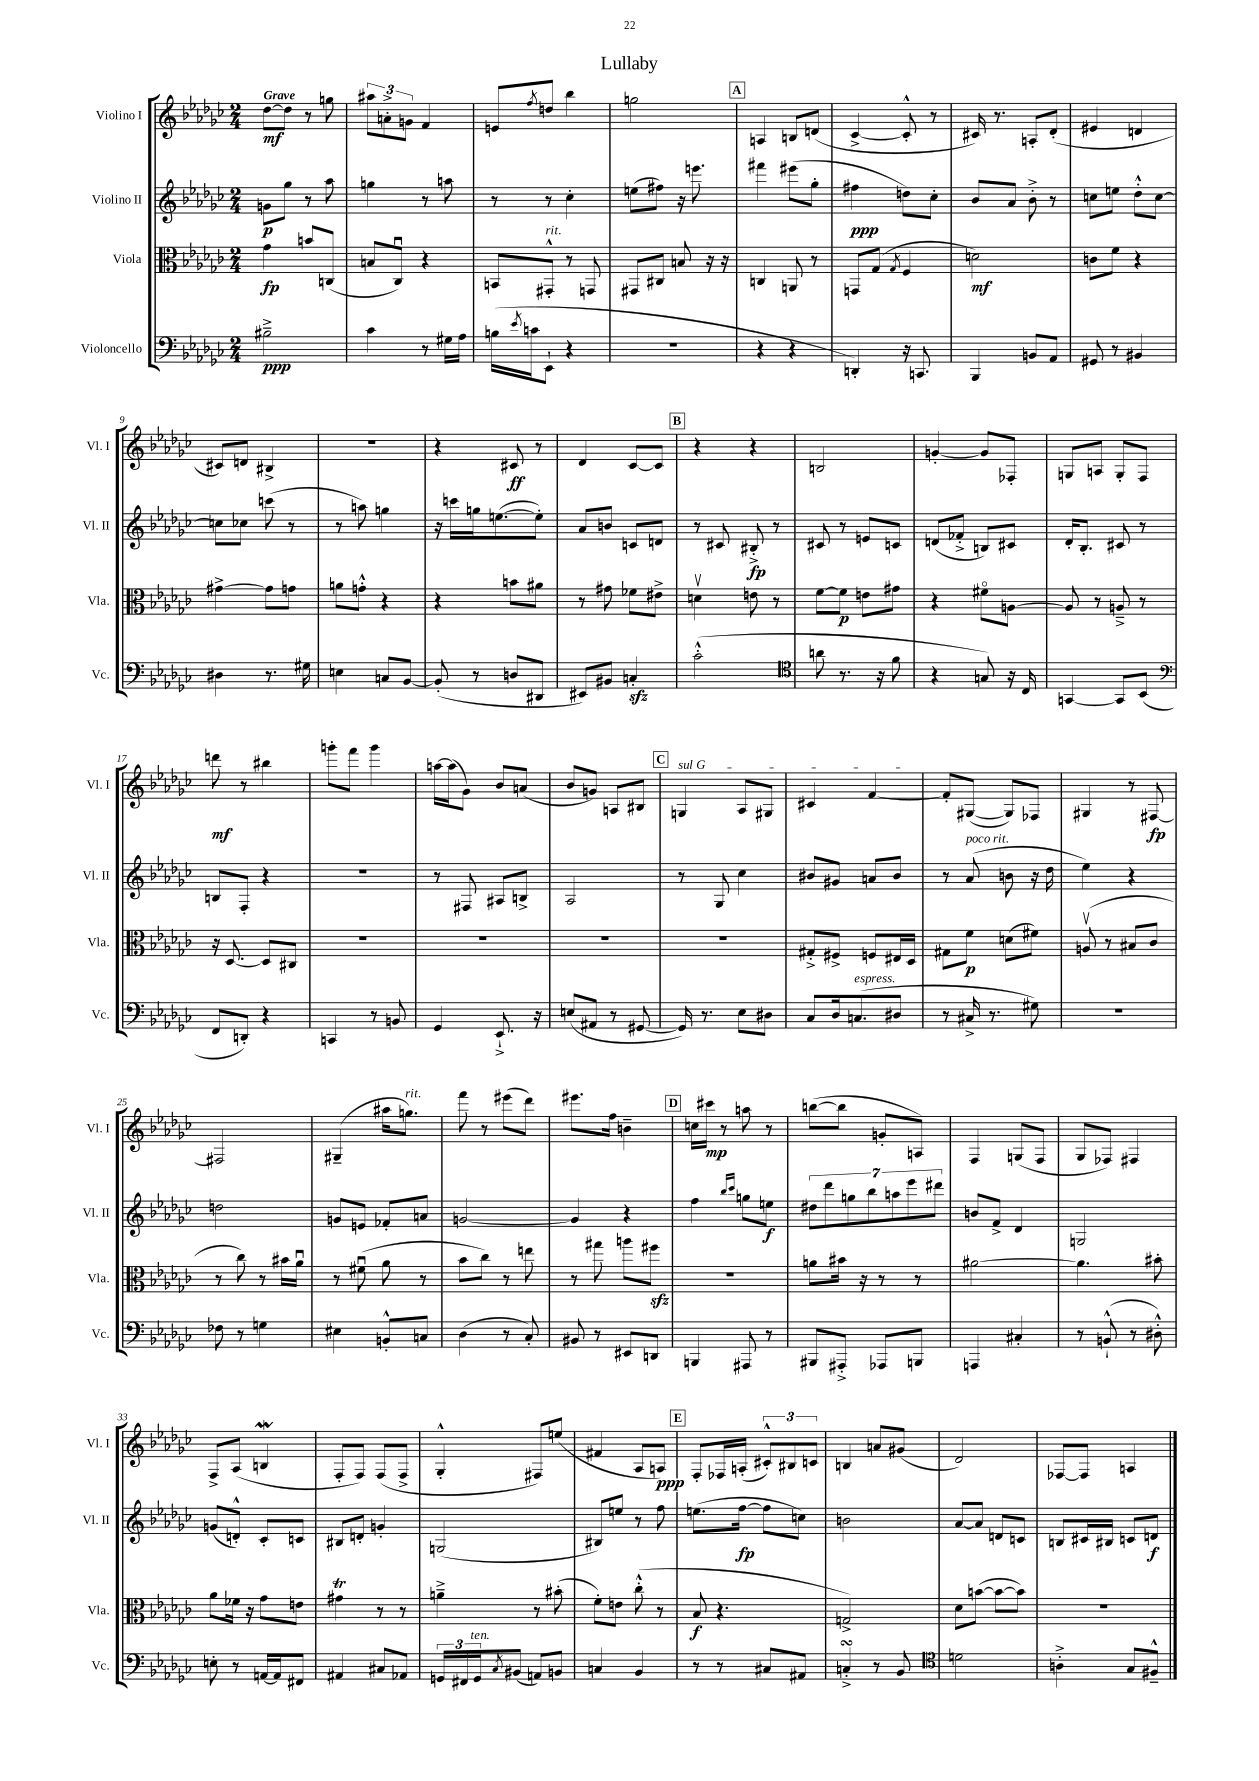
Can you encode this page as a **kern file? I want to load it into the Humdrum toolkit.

**kern	**kern	**kern	**kern
*staff4	*staff3	*staff2	*staff1
*clefF4	*clefC3	*clefG2	*clefG2
*k[b-e-a-d-g-c-]	*k[b-e-a-d-g-c-]	*k[b-e-a-d-g-c-]	*k[b-e-a-d-g-c-]
*M2/4	*M2/4	*M2/4	*M2/4
2B#~^\	4g-\	8g\L	[8dd-\L
.	.	8gg-\J	8dd-\]J
.	8b/L	8r	8r
.	(8C/J	8aa-\	8gg\
=	=	=	=
4c-\	8B/L	4gg\	12aa#\L
.	.	.	12a'^\
.	8C-u/J)	.	.
.	.	.	12g\J
8r	4r	8r	4f/
16G#\LL	.	8aa\	.
16A-\JJ	.	.	.
=	=	=	=
(16B\LL	8BB/L	8r	8e/L
8qe-/	.	.	.
16c\J	.	.	.
.	.	.	8qff/
8EE-`\J	8GG#'^^/J	8r	8dd/J
4r	8r	4cc-'\	4bb-\
.	8GG/	.	.
=	=	=	=
2r	8GG#/L	(8ee\L	2gg\
.	8C#/J	8ff#\J)	.
.	8B/	16r	.
.	.	8.eee\	.
.	16r	.	.
.	16r	.	.
=	=	=	=
4r	4C/	4fff#\	4A/
4r	8AA/	(8eee#\L	8B/L
.	8r	8gg-'\J	(8d/J
=	=	=	=
4DD'/)	8GG/L	4ff#\	[4c-^/
.	(8G-/J	.	.
.	8qG-/	.	.
16r	4F/	8dd\L)	8c-'^^/]
8.CC/	.	.	.
.	.	8cc-'\J	8r
=	=	=	=
4BBB-/	2d\)	8b-/L	16c#/)
.	.	.	8.r
.	.	8a-/J	.
8BB/L	.	8b-'^\	8A'/L
8AA-/J	.	8r	(8d-'/J
=	=	=	=
8GG#/	8c\L	8cc\L	4e#/
8r	8f\J	8ee\J	.
4BB#/	4r	8dd-'^^\L	4d/
.	.	[8cc\J	.
=	=	=	=
4D#\	[4g#^\	8cc\]L	8c#/L)
.	.	8cc-\J	8d/J
8.r	8g#\]L	(8ccc\	4B#^/
.	8g\J	8r	.
16G#\	.	.	.
=	=	=	=
4E\	8a\L	8r	2r
.	8g'^^\J	8aa\)	.
8C/L	4r	4gg\	.
[8BB-/J	.	.	.
=	=	=	=
(8BB-'/]	4r	16r	4r
.	.	16ccc\LL	.
8r	.	16gg\J	.
.	.	([8.ee\	.
8D/L	8b\L	.	8c#/
8DD#/J	8a#\J	8ee'\]J)	8r
=	=	=	=
8EE#/L)	8r	8a-/L	4d-/
8BB#/J	8g#\	8b/J	.
4C'/	8f-\L	8c/L	[8c-/L
.	8e#^\J	8d/J	8c-/]J
=	=	=	=
(2c-'^^\	4dv\	8r	4r
.	.	8c#/	.
.	8e\	8B#'^/	4r
.	8r	8r	.
=	=	=	=
*clefC4	*	*	*
8a\	[8f\L	8c#/	2B/
8.r	8f\]J	8r	.
.	8e\L	8e/L	.
16r	.	.	.
8f\	8g#\J	8c/J	.
=	=	=	=
4r	4r	(8d/L	[4g'/
.	.	8f-'^/J	.
8G/)	8f#o\L	8B/L)	8g/]L
16r	[8A\J	8c#/J	8F-'/J
16C-/	.	.	.
=	=	=	=
[4GG/	8A/]	16d-'/LK	8G/L
.	.	8.B-'/J	.
.	8r	.	8A/J
8GG/]L	8A~^/	8c#/	8G'/L
(8BB-/J	8r	8r	8F/J
=	=	=	=
*clefF4	*	*	*
8FF/L	16r	8B/L	8ddd\
.	[8.D-/	.	.
8DD'/J)	.	8F'/J	8r
4r	8D-/]L	4r	4bb#\
.	8C#/J	.	.
=	=	=	=
4CC/	2r	2r	8ggg'\L
.	.	.	8fff\J
8r	.	.	4ggg\
8BB/	.	.	.
=	=	=	=
4GG-/	2r	8r	[16aa\LL
.	.	.	(16aa\]J
.	.	8F#/	8g-\J)
8.EE-`^/	.	8A#/L	8b-/L
.	.	8B^/J	(8a/J
16r	.	.	.
=	=	=	=
(8E/L	2r	2A-/	8b-/L
8AA#/J	.	.	8g/J)
8r	.	.	8A/L
[8GG#/	.	.	8B#/J
=	=	=	=
16GG#/])	2r	8r	4G/
8.r	.	.	.
.	.	8G-/	.
8E-\L	.	4cc-\	8A-/L
8D#\J	.	.	8G#/J
=	=	=	=
8C-/L	8G#'^/L	8b#/L	4c#/
16D-/k	8F#^/J	8g#/J	.
(8.C/	.	.	.
.	8F/L	8a/L	[4f/
8D#/J	16E#/L	8b#/J	.
.	16D-/JJ	.	.
=	=	=	=
8r	8G#\L	8r	8f'/]L
16C#^/	8f\J	(8a-/	([8G#/J
8.r	.	.	.
.	(8d\L	8b\	8G#/]L)
8G#\)	8f#\J)	16r	8F-/J
.	.	16dd-\	.
=	=	=	=
2r	(8Av/	4ee-\)	4G#/
.	8r	.	.
.	8B#/L	4r	8r
.	8c-/J	.	[8F#/
=	=	=	=
8F-\	8r	2dd\	2F#/]
8r	8cc-\)	.	.
4G\	8r	.	.
.	16b#\LL	.	.
.	16a-u\JJ	.	.
=	=	=	=
4E#\	8r	8g/L	(4G#~/
.	(8f#u\	8e/J	.
8BB'^^/L	8a-\	8f-'/L	16aa#\LK
.	.	.	8.gg\J)
8C/J	8r	8a/J	.
=	=	=	=
(4D-\	8b-\L	[2g/	8fff\
.	8cc-\J)	.	8r
8r	8r	.	(8eee#\L
8C-'/)	8ee\	.	8ddd-\J)
=	=	=	=
8BB#/	8r	4g/]	8.eee#\L
8r	8gg#\	.	.
.	.	.	16ff\Jk
8EE#/L	8aa\L	4r	4b~\
8DD/J	8ff#\J	.	.
=	=	=	=
4BBB/	2r	4ff\	16cc\LL
.	.	.	16ccc#\JJ
.	.	.	8r
.	.	16qqbb-/LL	.
.	.	16qqccc-/JJ	.
8AAA#/	.	8gg\L	8aa\
8r	.	8ee\J	8r
=	=	=	=
8BBB#/L	8a\L	14dd#\L	([8bb\L
.	.	14ddd-\	.
8AAA#'^/J	16b#\Jk	.	8bb\]J
.	.	14gg\	.
.	16r	.	.
.	.	14bb-\	.
8AAA-/L	8r	.	8g'/L
.	.	14aa\	.
.	.	14eee-\	.
8BBB/J	8r	.	8A/J)
.	.	14ddd#\J	.
=	=	=	=
4AAA/	[2a#\	8b/L	4F/
.	.	8f^/J	.
4C#'/	.	4d-/	(8G/L
.	.	.	8F/J
=	=	=	=
8r	4.a#\]	2G/	8G-/L
(8BB`^^/	.	.	8F-/J)
8r	.	.	4F#/
8D#'^^\)	8b#'\	.	.
=	=	=	=
8E'\	8a-\L	(8g/L	8F^/L
8r	16f-\Jk	8d'^^/J)	(8A-/J
.	16r	.	.
[16AA/LL	8g-\L	8c-'/L	4B/
16AA/]J	.	.	.
8FF#/J	8e\J	8c/J	.
=	=	=	=
4AA#/	4g#\	8B#/L	8F'/L
.	.	8d'/J	8F/J)
8C#/L	8r	4g'/	(8F/L
8AA-/J	8r	.	8F^/J
=	=	=	=
24GG/LL	4a~^\	(2G/	4G-'^^/
24FF#/	.	.	.
24GG/J	.	.	.
8qC-/	.	.	.
(8BB#/J	.	.	.
8AA/L)	8r	.	8F#/L)
8BB/J	(8b#'\	.	(8ee/J
=	=	=	=
4C/	8f'\L)	8B#/L)	4f#/
.	8e\J	8ee/J	.
4BB-/	(8cc-'^^\	8r	8A-/L
.	8r	8ff\	8A/J)
=	=	=	=
8r	8B-/	(8.ee\L	8F'/L
8r	4.r	.	16F-/L
.	.	[16ff\Jk	(16A'/JJ
8C#/L	.	8ff\]L	12c#'^^/L)
.	.	.	12B#/
8AA#/J	.	8cc\J)	.
.	.	.	12c/J
=	=	=	=
4C'^/	2G^/)	2b\	4B/
8r	.	.	8a/L
8BB-/	.	.	(8g#/J
=	=	=	=
*clefC4	*	*	*
2d\	8d-\L	[8a-/L	2d-/)
.	([8b\J	8a-/]J	.
.	8b\_L	8d/L	.
.	8b\]J)	8c/J	.
=	=	=	=
4A'^\	2r	8B/L	[8F-/L
.	.	16c#/L	8F-/]J
.	.	16B#/JJ	.
8G-/L	.	8c/L	4A/
8F#~^^/J	.	8d/J	.
==	==	==	==
*-	*-	*-	*-
